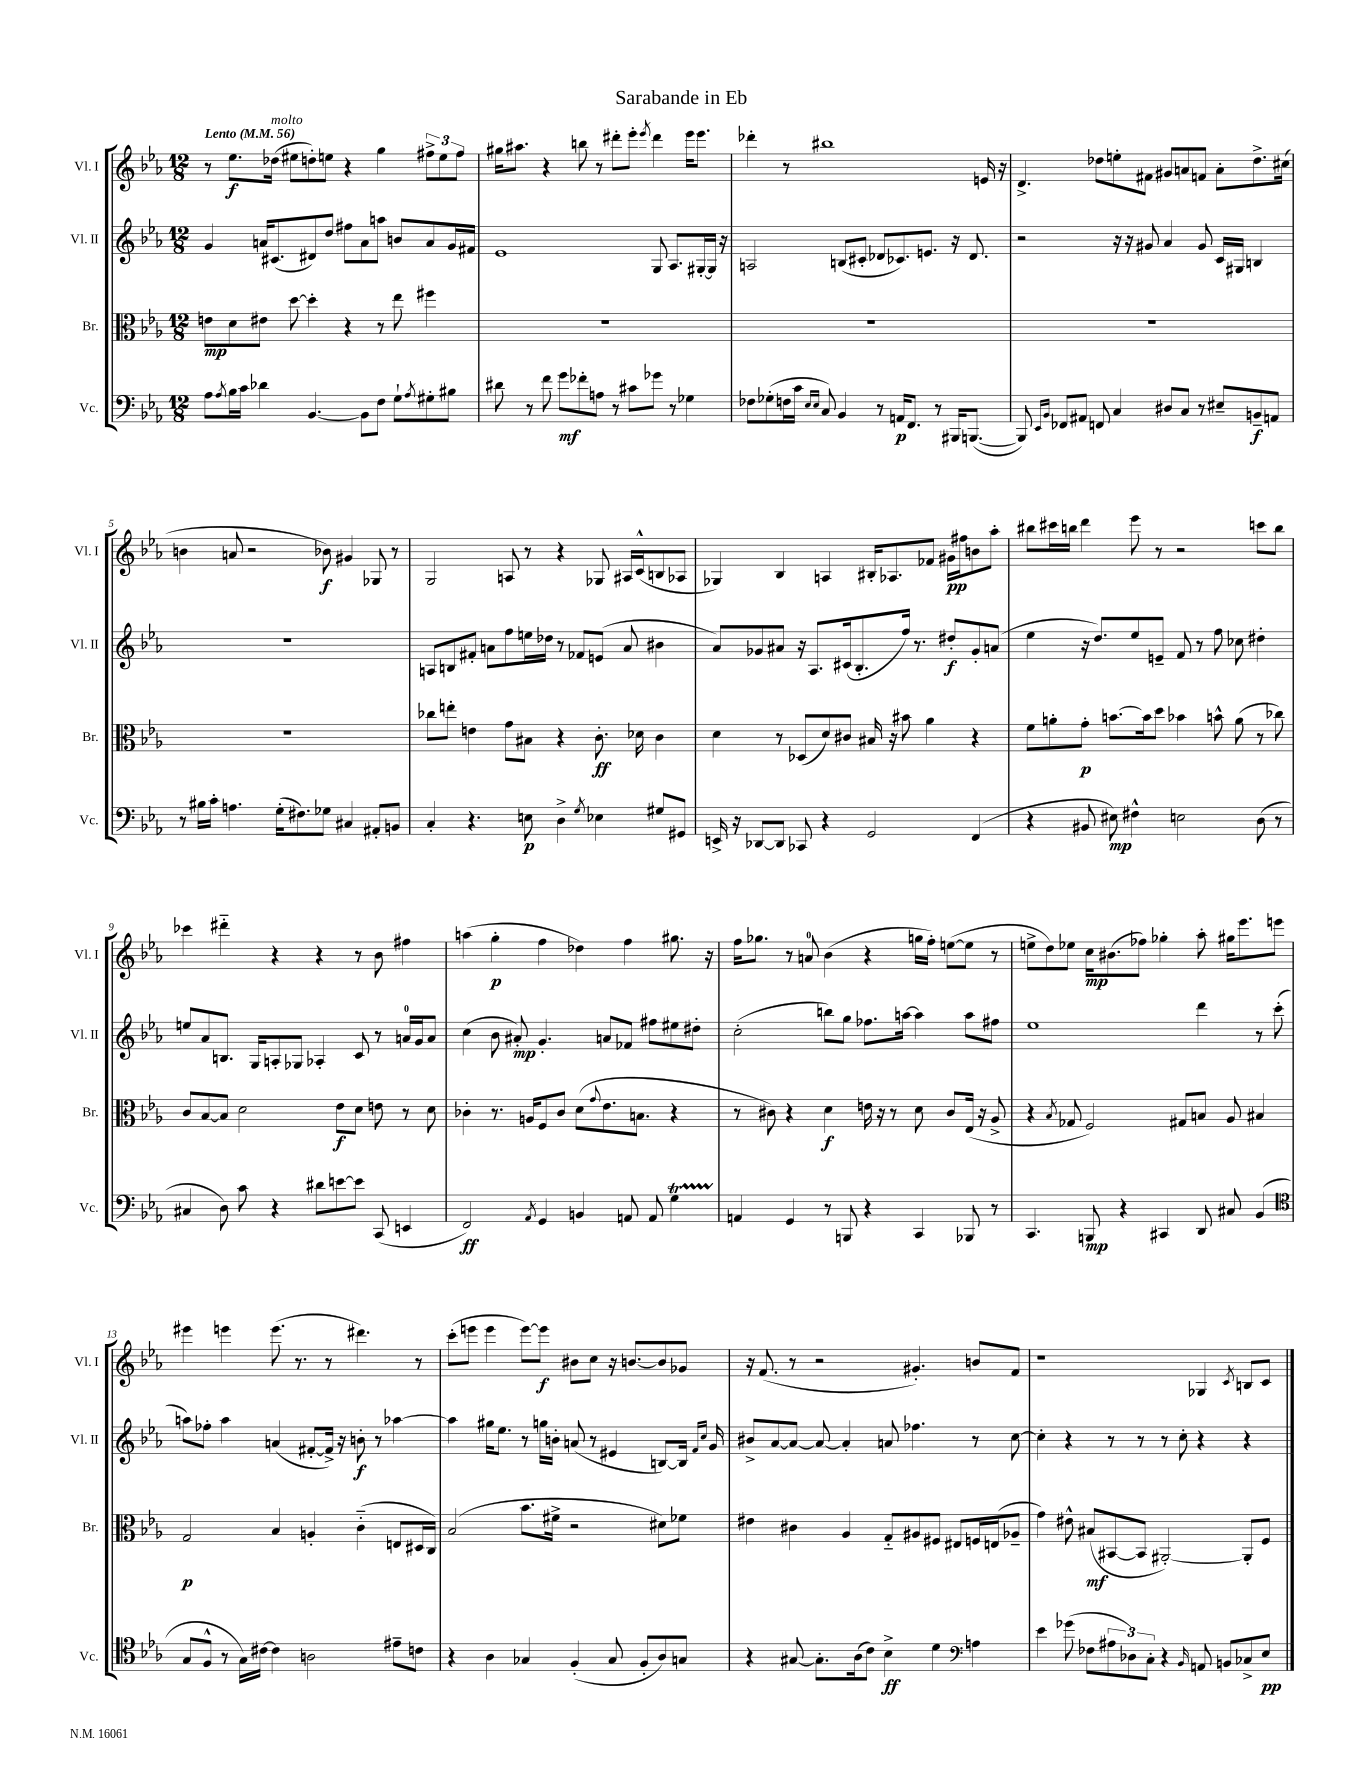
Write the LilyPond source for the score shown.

\header { title = "Sarabande in Eb" }
<<
\new StaffGroup <<
\new Staff = "s0" \with { instrumentName = "Vl. I" shortInstrumentName = "Vl. I" } {
    \clef treble \key ees \major \numericTimeSignature \time 12/8 \tempo "Lento" 4 = 56
    r8 ees''8.\f des''16^\markup { \italic "molto" }( eis''8 d''8-.) e''8 r4 g''4 \tuplet 3/2 { fis''8-> e''8 fis''8 } |
    gis''16 ais''8. r4 b''8 r8 dis'''8-. ees'''8-. \acciaccatura { ees'''8 } dis'''4 ees'''16 ees'''8. |
    des'''4-. r8 bis''1 e'16 r16 |
    d'4.-> des''8 e''8-. fis'8 gis'8 a'8 f'8 a'8-. des''8.-> cis''16( |
    b'4 a'8 r2 bes'8\f) gis'4 ges8 r8 |
    g2 a8 r8 r4 ges8 ais16 c'16-^( b8 aes8 |
    ges4) bes4 a4 bis16-. aes8. fes'8 gis'16\pp fis''16 b'8 aes''8-. |
    bis''8 cis'''16 b''16 d'''4 ees'''8 r8 r2 c'''8 b''8 |
    ces'''4 dis'''4-_ r4 r4 r8 bes'8 fis''4 |
    a''4( g''4-.\p f''4 des''4) f''4 gis''8. r16 |
    f''16 ges''8. r8 a'8-0 bes'4( r4 g''16 f''16-.) e''8~( e''8 r8 |
    e''8-> d''8) ees''8 c''16\mp bis'8.( fes''8) ges''4-. aes''8-. gis''16 ees'''8. e'''8 |
    eis'''4 e'''4 e'''8.( r8. r8 dis'''4.) r8 |
    c'''8-.( e'''8 e'''4 e'''8~) e'''8\f bis'8 c''8 r16 b'8.~ b'8 ges'8 |
    r16 f'8.( r8 r2 gis'4.-.) b'8 f'8 |
    r1 ges4 \acciaccatura { c'8 } b8 c'8 \bar "|." |
}
\new Staff = "s1" \with { instrumentName = "Vl. II" shortInstrumentName = "Vl. II" } {
    \clef treble \key ees \major \numericTimeSignature \time 12/8
    g'4 a'16 cis'8.( dis'8) d''8 fis''8 a'8 a''8 b'8 a'8 g'16 fis'16 |
    ees'1 g8 aes8. gis16~-. gis16 r16 |
    a2 b8( cis'8-. des'8 ces'8.) e'8. r16 des'8. |
    r2 r16 r16 gis'8 aes'4 gis'8 c'16 gis16 b4 |
    R1. |
    a8 b8 fis'8-. a'8 f''8 e''16 des''16 r8 fes'8 e'8( a'8 bis'4 |
    aes'8) ges'8 ais'8 r16 aes8. cis'16( bes8.-. f''16) r8. dis''8-.\f ges'8-. a'8( |
    ees''4 r16 d''8.) ees''8 e'8-- f'8 r8 f''8 ces''8 dis''4-. |
    e''8 aes'8 b8. g16 a8-. ges8 aes4-. c'8 r8 a'16-0 g'16 a'8 |
    c''4( bes'8 ais'8-.\mp) g'4.-. a'8 fes'8 fis''8 eis''8 dis''8-. |
    c''2-.( b''8) g''8 fes''8. a''16~ a''4 a''8 fis''8 |
    ees''1 d'''4 r8 c'''8-.( |
    a''8) fes''8-. a''4 a'4( fis'8~-. fis'16->) r16 b'8-.\f r8 aes''4~ |
    aes''4 gis''16 ees''8. r8 g''16 b'16-. a'8( r8 eis'4 b8~) b16 \grace { f'16 c''16 } g'16 |
    bis'8-> aes'8~ aes'8~ aes'8~ aes'4-. a'8 fes''4. r8 c''8~ |
    c''4-. r4 r8 r8 r8 c''8-. r4 r4 \bar "|." |
}
\new Staff = "s2" \with { instrumentName = "Br." shortInstrumentName = "Br." } {
    \clef alto \key ees \major \numericTimeSignature \time 12/8
    e'8\mp d'8 eis'8 d''8~ d''4-. r4 r8 ees''8 fis''4 |
    R1. |
    R1. |
    R1. |
    R1. |
    ces''8 e''8-. e'4 g'8 bis8 r4 c'8.-.\ff des'16 c'4 |
    d'4 r8 des8( d'8) cis'8 bis16 r16 bis'8 aes'4 r4 |
    f'8 a'8-. g'8-.\p b'8.~ b'16 d''8 bes'4 b'8-^ a'8( r8 ces''8) |
    c'8 bes8~ bes8 d'2 ees'8\f d'8 e'8 r8 d'8 |
    ces'4-. r8. a16 f8 ces'8 d'8( \appoggiatura { g'8 } ees'8. b8. r4 |
    r8 cis'8) r4 d'4\f e'16 r16 r8 d'8 cis'8 ees16( r16 aes8-> |
    r4 \acciaccatura { bes8 } ges8 f2) gis8 b8 aes8 bis4 |
    g2\p bes4 a4-. c'4-_( e8 dis16 c16) |
    bes2( bes'8. fis'16-> r2 dis'8) fes'8 |
    eis'4 cis'4 aes4 g8-_ ais8 fis8 eis8 f16 e16( aes8-- |
    g'4) eis'8-^ bis8\mf( bis,8~ bis,8 ais,2~-.) ais,8-. f8 \bar "|." |
}
\new Staff = "s3" \with { instrumentName = "Vc." shortInstrumentName = "Vc." } {
    \clef bass \key ees \major \numericTimeSignature \time 12/8
    aes8 \acciaccatura { aes8 } bes16 c'16 des'4 bes,4.~ bes,8 f8 g8-! \acciaccatura { aes8 } gis8-. bis8 |
    dis'8 r8 f'8 g'8\mf fes'8-. a8 r8 cis'8 ges'8 r8 ges4 |
    fes8 ges8-.( f16 c'16 \grace { ees16 ees16 } c8) bes,4 r8 a,16\p f,8. r8 bis,,16 b,,8.~( |
    b,,8) \grace { ees,16 bes,16 } fes,8 ais,8 f,8 c4 dis8 c8 r8 eis8-- b,8--\f a,8 |
    r8 bis16 c'16-. a4. g16-.( fis8.) ges8 cis4 ais,8-. b,8 |
    c4-. r4. e8\p d4-> \acciaccatura { g8 } ees4 gis8 gis,8 |
    e,16-> r16 des,8~ des,8 ces,8 r4 g,2 f,4( |
    r4 bis,8 eis8\mp) fis4-^ e2 d8( r8 |
    cis4 d8) c'8 r4 dis'8 e'8~ e'8 c,8( e,4 |
    f,2\ff) \acciaccatura { aes,8 } g,4 b,4 a,8 a,8 g4\startTrillSpan |
    a,4\stopTrillSpan g,4 r8 b,,8 r4 c,4 bes,,8 r8 |
    c,4. b,,8\mp r4 cis,4 d,8 cis8 bes,4( |
    \clef tenor g8 f8-^ r8 g16) cis'16~ cis'4 a2 eis'8-- c'8 |
    r4 aes4 ges4 f4-.( ges8 f8-. aes8) g8 |
    r4 gis8~ gis8.-. aes16( c'8) bes4->\ff d'4 \clef bass a4 |
    ees'4 ges'8( fes8 \tuplet 3/2 { ais8 des8) c8-. } r4 \grace { bes,16 } a,8 b,8 ces8-> ees8\pp \bar "|." |
}
>>
>>
